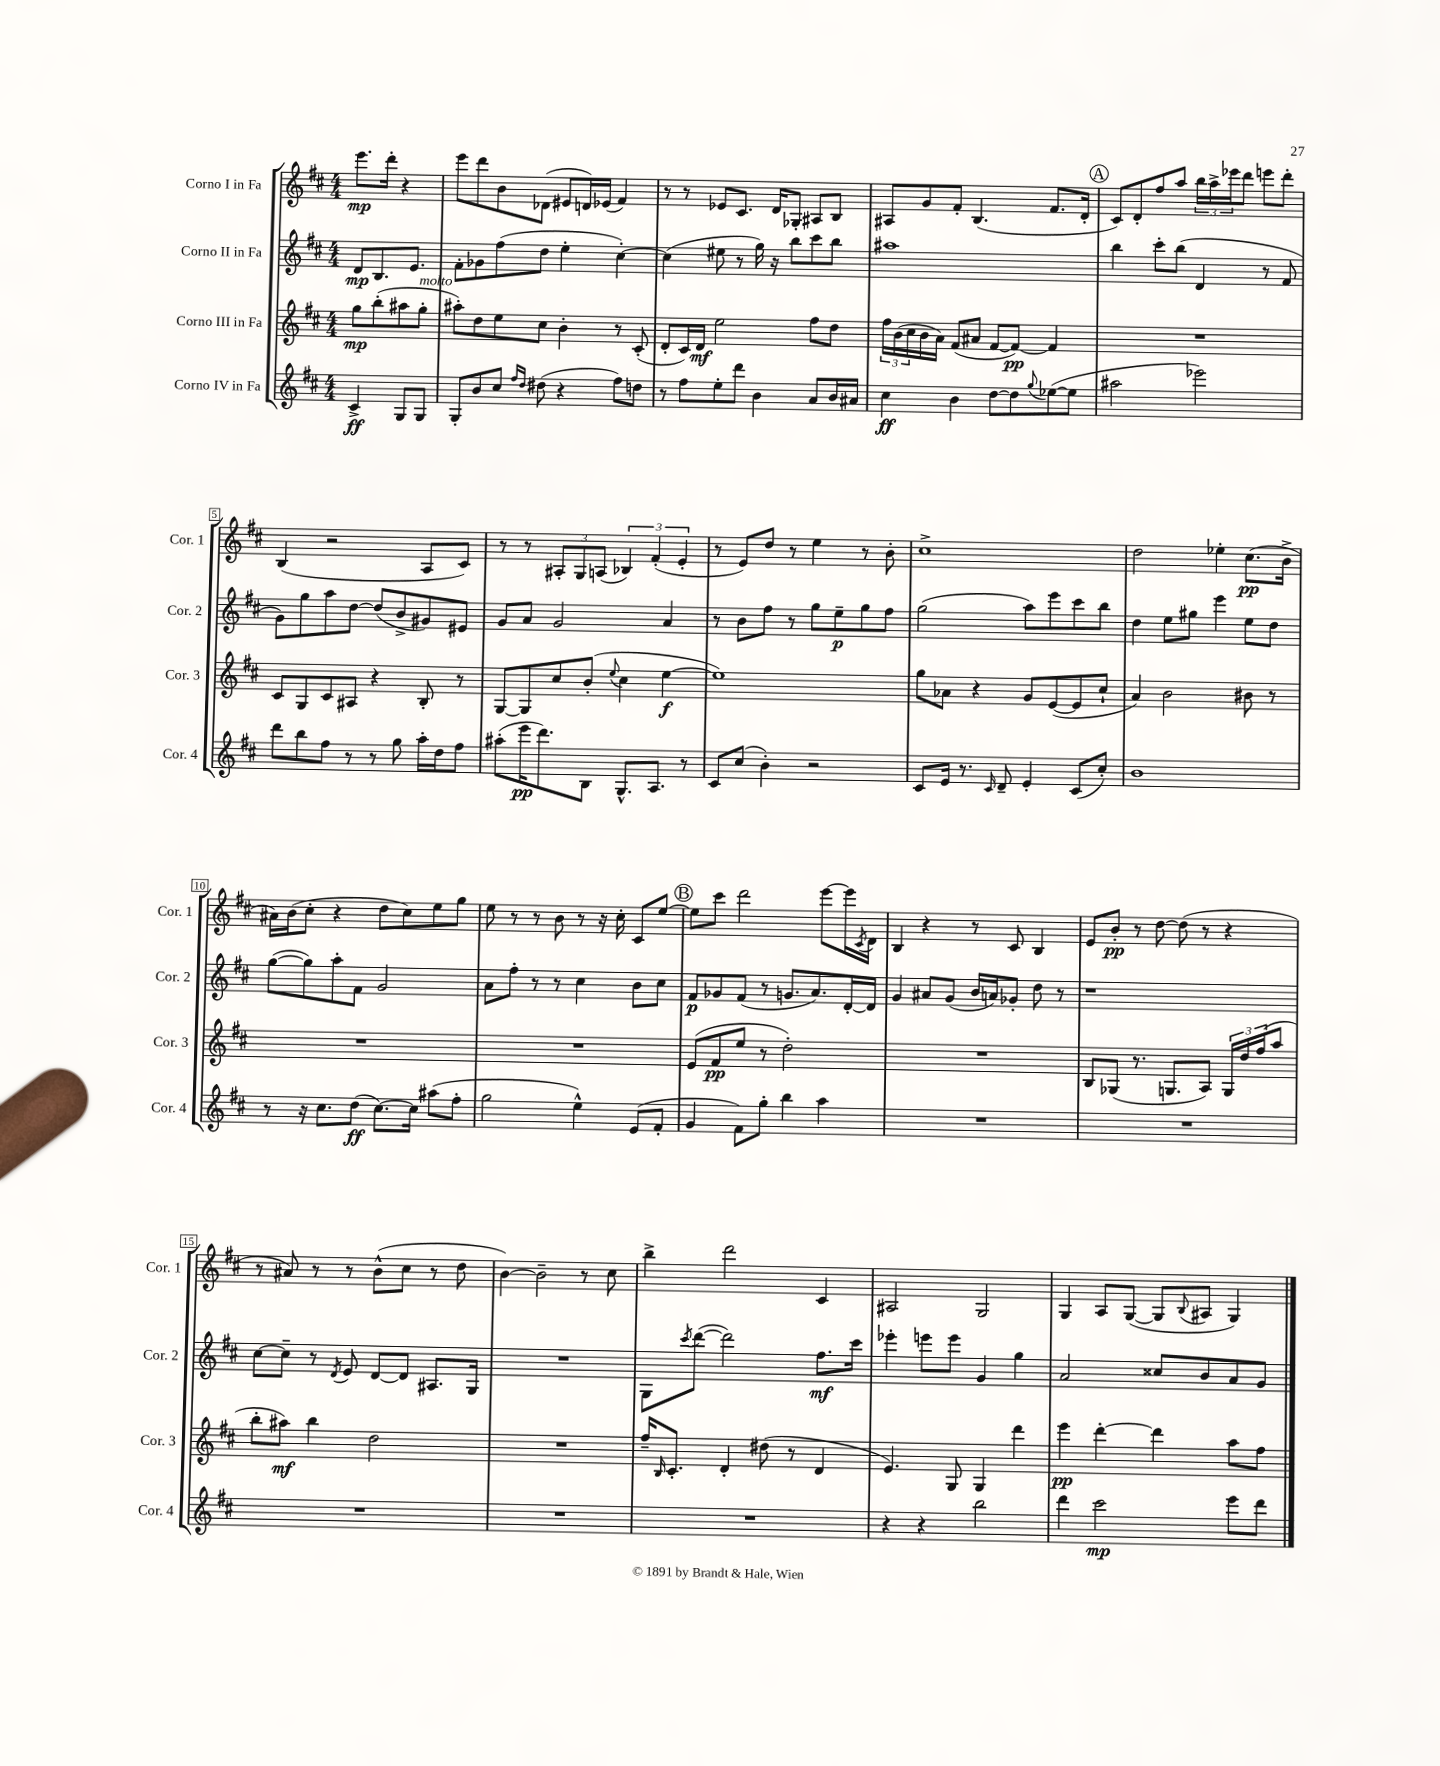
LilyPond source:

<<
\new StaffGroup <<
\new Staff = "s0" \with { instrumentName = "Corno I in Fa" shortInstrumentName = "Cor. 1" } {
    \clef treble \key d \major \numericTimeSignature \time 4/4 \partial 2
    e'''8.\mp d'''16-. r4 |
    e'''8 d'''8 b'8 des'8( eis'8 d'16) ees'16( fis'4) |
    r8 r8 ees'8 cis'8. d'16 ges8-. ais8 b8 |
    ais8 g'8 fis'8-. b4.( fis'8. d'16-. |
    \mark \markup { \circle "A" } cis'8) d'8-. fis''8 a''8 \tuplet 3/2 { b''16 a''16-> ees'''16 } d'''8 e'''8 d'''8-. |
    b4( r2 a8 cis'8) |
    r8 r8 \tuplet 3/2 { ais8-. g8 a8( } \tuplet 3/2 { bes4) fis'4-.( e'4-. } |
    r8 e'8) d''8 r8 e''4 r8 b'8-. |
    cis''1-> |
    d''2 ees''4-. cis''8.\pp( b'16-> |
    ais'16) b'16( cis''8-. r4 d''8 cis''8) e''8 g''8 |
    e''8 r8 r8 b'8 r8 r16 cis''16-. cis'8 e''8~ |
    \mark \markup { \circle "B" } e''8 cis'''8 d'''2 e'''8~ e'''16 \acciaccatura { cis'8 } d'16 |
    b4 r4 r8 cis'8 b4 |
    e'8 b'8-.\pp r8 d''8~ d''8( r8 r4 |
    r8 ais'8) r8 r8 b'8-^( cis''8 r8 d''8 |
    b'4~) b'2-- r8 cis''8 |
    b''4-> d'''2 cis'4 |
    ais2 g2 |
    g4 a8 g8~( g8 \appoggiatura { b8 } ais8 g4) \bar "|." |
}
\new Staff = "s1" \with { instrumentName = "Corno II in Fa" shortInstrumentName = "Cor. 2" } {
    \clef treble \key d \major \numericTimeSignature \time 4/4 \partial 2
    d'8\mp b8. e'8. |
    fis'8-. ges'8 fis''8( d''8 e''4-. cis''4~-.) |
    cis''4( eis''8 r8 g''16) r16 b''8 cis'''8 b''8 |
    ais''1 |
    \mark \markup { \circle "A" } b''4 cis'''8-. b''8( d'4 r8 fis'8 |
    g'8) g''8 a''8 d''8~ d''8( b'8-> gis'8) eis'8 |
    g'8 a'8 g'2 a'4 |
    r8 b'8 fis''8 r8 g''8 e''8--\p g''8 fis''8 |
    g''2( a''8) e'''8 cis'''8 b''8 |
    d''4 e''8 gis''8 e'''4 e''8 d''8 |
    g''8~( g''8) a''8-. fis'8 g'2 |
    a'8 fis''8-. r8 r8 cis''4 b'8 cis''8 |
    \mark \markup { \circle "B" } fis'8\p ges'8 fis'8( r8 g'8. a'8.) d'16~-. d'16 |
    g'4 ais'8 g'8( b'16 a'16) ges'8-. d''8 r8 |
    r1 |
    cis''8~ cis''8-- r8 \acciaccatura { d'8 } e'8 d'8~ d'8 ais8. g16 |
    R1 |
    g8 \acciaccatura { cis'''8 } d'''8~( d'''2) fis''8.\mf cis'''16 |
    ees'''4-. e'''8 e'''8 g'4 g''4 |
    a'2 cisis''8 b'8 a'8 g'8 \bar "|." |
}
\new Staff = "s2" \with { instrumentName = "Corno III in Fa" shortInstrumentName = "Cor. 3" } {
    \clef treble \key d \major \numericTimeSignature \time 4/4 \partial 2
    g''8\mp b''8-.( ais''8 g''8-.^\markup { \italic "molto" } |
    ais''8-.) d''8 e''8 cis''8 b'4-. r8 cis'8-.( |
    d'8-. cis'16) d'16\mf e''2 fis''8 d''8 |
    \tuplet 3/2 { fis''16 b'16( cis''16 } b'16 a'16) fis'8( ais'8 fis'8~ fis'8~\pp) fis'4 |
    \mark \markup { \circle "A" } R1 |
    cis'8 g8 cis'8 ais8 r4 b8-. r8 |
    g8~ g8 cis''8 b'8-.( \appoggiatura { e''8 } cis''4 e''4~\f |
    e''1) |
    g''8 aes'8 r4 g'8 e'8~( e'8 cis''8-! |
    a'4) b'2 bis'8 r8 |
    R1 |
    R1 |
    \mark \markup { \circle "B" } e'8( fis'8\pp e''8 r8 d''2-.) |
    R1 |
    b8 ges8( r8. g8. a8) \tuplet 3/2 { g16 d''16 fis''16( } a''8 |
    b''8-. ais''8\mf) b''4 d''2 |
    R1 |
    fis''16-- \grace { b16 } cis'8.-. d'4-. dis''8( r8 d'4 |
    e'4.) g8 g4 d'''4 |
    e'''4\pp d'''4~-. d'''4 a''8 fis''8 \bar "|." |
}
\new Staff = "s3" \with { instrumentName = "Corno IV in Fa" shortInstrumentName = "Cor. 4" } {
    \clef treble \key d \major \numericTimeSignature \time 4/4 \partial 2
    cis'4->\ff g8 g8 |
    g8-. b'8 cis''8 \grace { fis''16 d''16 } dis''8( r4 fis''8) d''8 |
    r8 fis''8 e''8-. d'''8 b'4 a'8 b'16 ais'16 |
    cis''4\ff b'4 d''8~ d''8 \appoggiatura { g''8 } ees''8~( ees''8 |
    \mark \markup { \circle "A" } ais''2 ees'''2) |
    d'''8 b''8 fis''8 r8 r8 g''8 a''16-. d''16 fis''8 |
    ais''8-.( e'''16\pp d'''8.) b8 g8.-^ a8. r8 |
    cis'8 cis''8( b'4-.) r2 |
    cis'8 e'16 r8. \grace { cis'16 } d'8-- e'4-. cis'8( cis''8-.) |
    b'1 |
    r8 r16 cis''8. d''8\ff( cis''8.~) cis''16 ais''8( fis''8-. |
    g''2 e''4-^) e'8( fis'8-. |
    \mark \markup { \circle "B" } g'4 fis'8) g''8-. b''4 a''4 |
    R1 |
    R1 |
    R1 |
    R1 |
    R1 |
    r4 r4 b''2 |
    d'''4 cis'''2\mp e'''8 d'''8 \bar "|." |
}
>>
>>
\layout { \context { \Score \override BarNumber.stencil = #(make-stencil-boxer 0.1 0.3 ly:text-interface::print) } }
